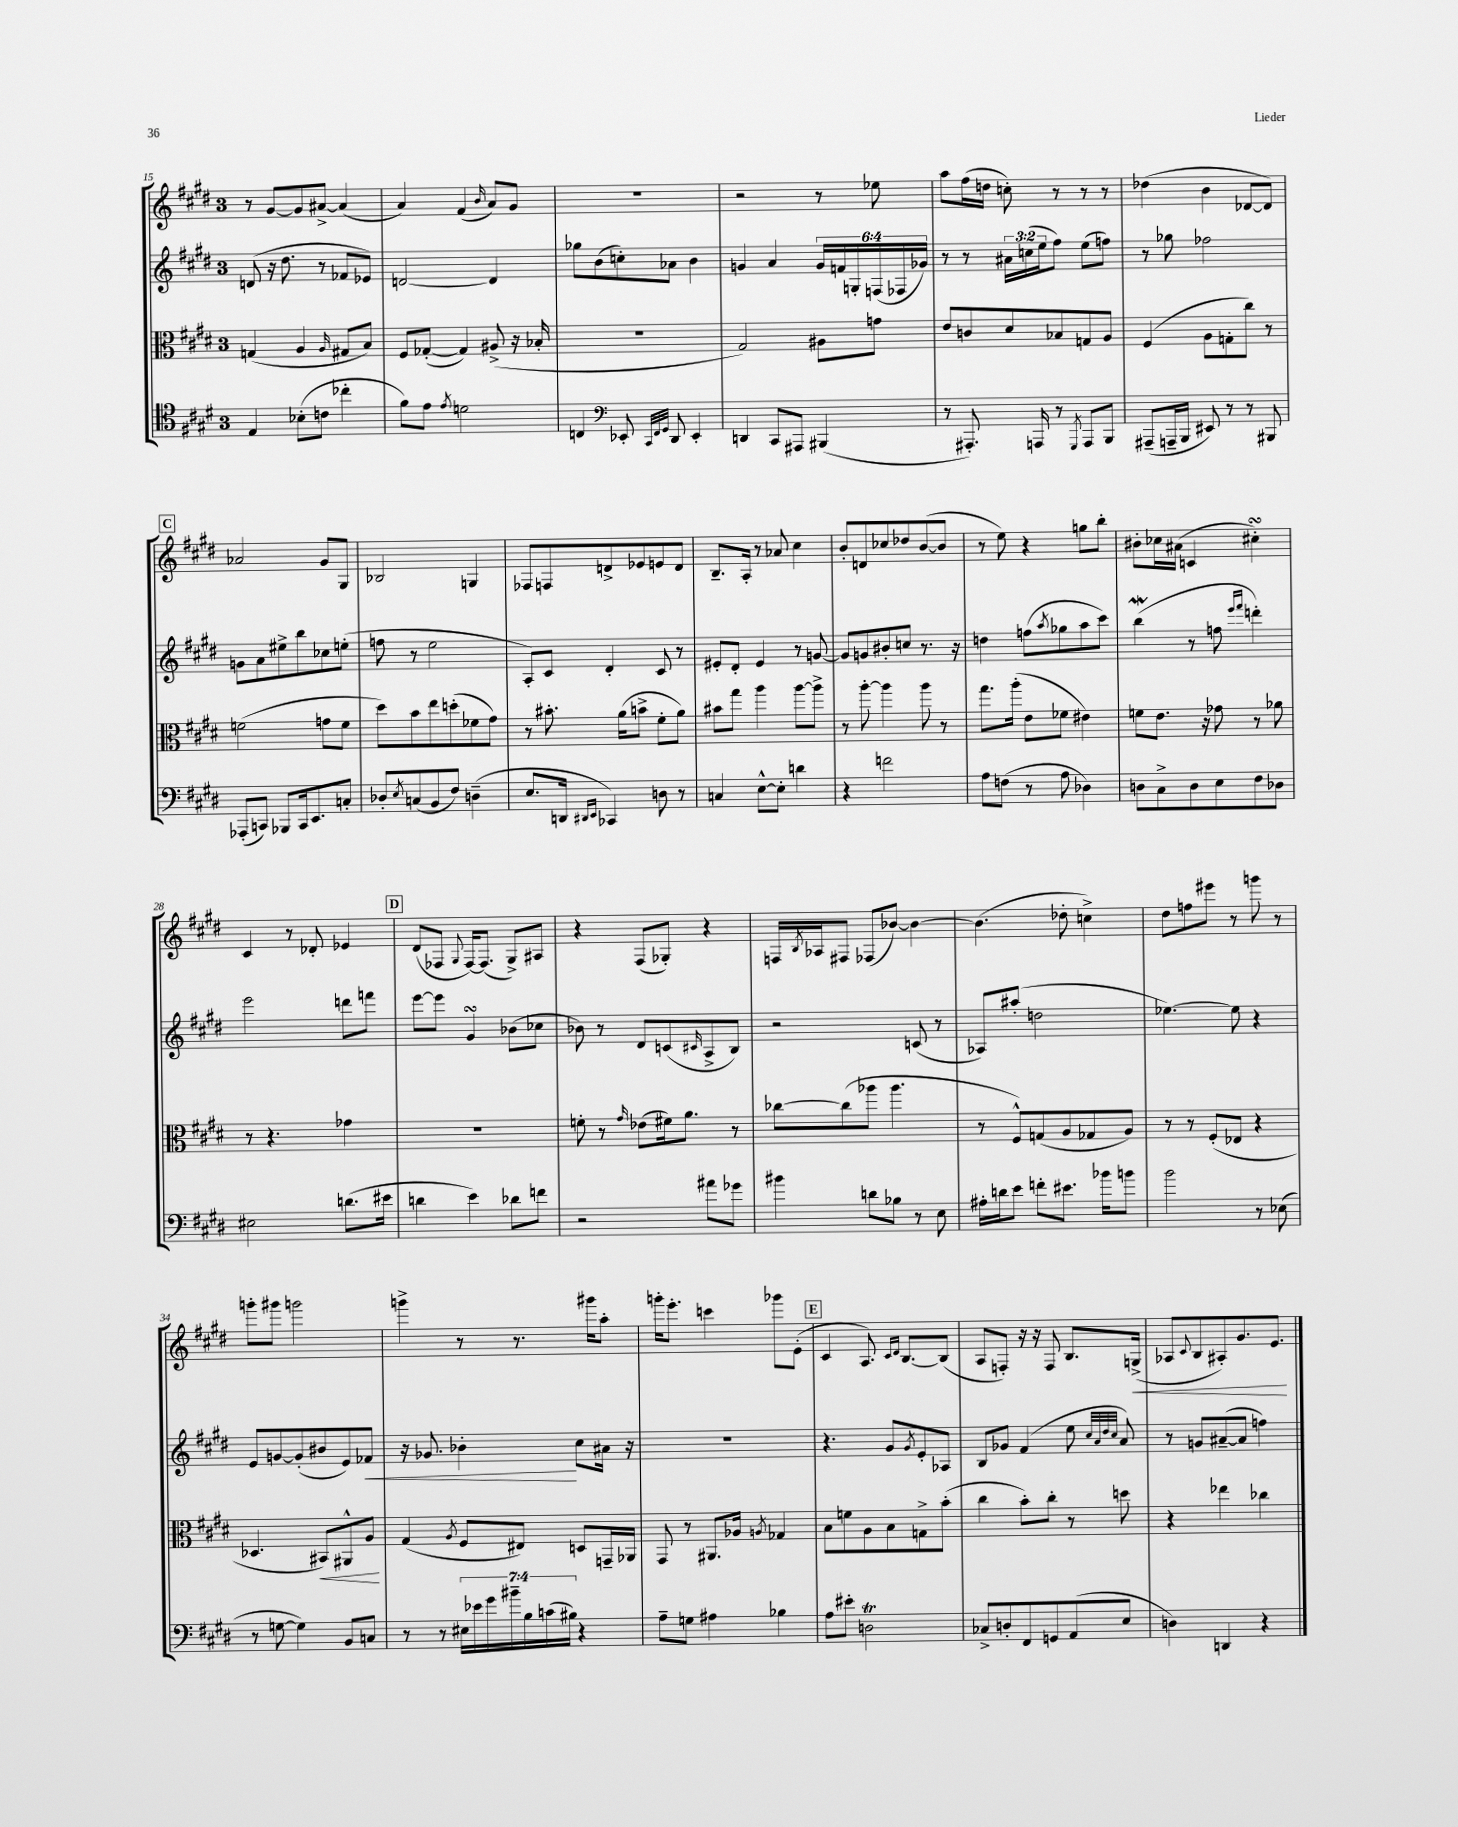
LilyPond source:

<<
\new StaffGroup <<
\new Staff = "s0" {
    \clef treble \key e \major \once \override Staff.TimeSignature.style = #'single-digit \time 3/4
    r8 gis'8~ gis'8 ais'8~-> ais'4( |
    a'4) fis'4( \grace { b'16 } a'8) gis'8 |
    R2. |
    r2 r8 ees''8 |
    a''8 fis''16( d''16 c''8-.) r8 r8 r8 |
    des''4( b'4 des'8~ des'8) |
    \mark \markup { \box "C" } aes'2 gis'8 gis8 |
    bes2 g4 |
    fes8 f8 d'8-> ees'8 e'8 d'8 |
    b8.-- a16-. r8 aes'8 cis''4 |
    b'8-. d'8 ces''8 des''8 b'8~( b'8 |
    r8 e''8) r4 g''8 b''8-. |
    bis'8-. ces''16 ais'16( c'4 cis''4-.\turn) |
    cis'4 r8 des'8-. ees'4 |
    \mark \markup { \box "D" } dis'8( fes8 \appoggiatura { gis8 } fes16~) fes8.( gis8->) ais8 |
    r4 fis8( ges8-.) r4 |
    f16 \acciaccatura { b8 } aes16 fis8 fes8( bes'8~) bes'4~ |
    bes'4.( des''8-. c''4->) |
    dis''8 f''8 eis'''8 r8 g'''8 r8 |
    g'''8-. gis'''8 g'''2 |
    g'''4-> r8 r8. gis'''16 a''8-. |
    g'''16-. e'''8.-. c'''4 ges'''8 e'8-.( |
    \mark \markup { \box "E" } cis'4 a8.) \grace { cis'16 dis'16 } b8.~ b8( |
    a8 f8-.) r16 r16 f8 b8. g16->\<( |
    aes8 \appoggiatura { cis'8 } b8 ais8-.) gis'8. e'8.\! \bar "|." |
}
\new Staff = "s1" {
    \clef treble \key e \major \once \override Staff.TimeSignature.style = #'single-digit \time 3/4 \override Staff.TupletNumber.text = #tuplet-number::calc-fraction-text
    d'8( r16 dis''8. r8 fes'8 ees'8) |
    d'2~ d'4 |
    ges''8 b'8( c''8-.) aes'8 b'4 |
    g'4 a'4 \tuplet 6/4 { g'16 f'16 g16-. f16( fes16 ges'16) } |
    r8 r8 \tuplet 3/2 { ais'16 c''16( e''16 } fis''8) e''8( f''8) |
    r8 ges''8 fes''2 |
    \mark \markup { \box "C" } g'8 a'8 eis''8-> b''8 ces''8 e''8-.( |
    f''8 r8 e''2 |
    a8-.) cis'8 dis'4-. cis'8 r8 |
    eis'8-. dis'8-. eis'4 r8 g'8~ |
    g'8 g'8 bis'8-. c''8 r8. r16 |
    d''4 f''8( \acciaccatura { a''8 } ges''8 a''8 cis'''8) |
    b''4\mordent( r8 f''8 \grace { e'''16 fis'''16 } d'''4-.) |
    e'''2 d'''8 f'''8 |
    \mark \markup { \box "D" } e'''8~ e'''8 gis'4\turn bes'8( ces''8 |
    bes'8) r8 dis'8 c'8( \grace { cis'16 } a8-> b8) |
    r2 c'8( r8 |
    aes8) ais''8-.( d''2 |
    ees''4.~) ees''8 r4 |
    e'8 g'8~ g'8-.( bis'8 e'8) fes'8\< |
    r16 ges'8. bes'4-.\! cis''8 ais'16 r16 |
    R2. |
    \mark \markup { \box "E" } r4. gis'8 \acciaccatura { gis'8 } e'8-. aes8 |
    b8 ges'8 fis'4( e''8 \grace { cis''32 a'32 dis''32 cis''32 } a'8) |
    r8 g'8 ais'8~--( ais'8 f''4) \bar "|." |
}
\new Staff = "s2" {
    \clef alto \key e \major \once \override Staff.TimeSignature.style = #'single-digit \time 3/4
    g4( a4 \grace { a16 } gis8 b8) |
    fis8 ges8~-.( ges4) ais8->( r16 bes16-. |
    R2. |
    gis2) ais8 g'8 |
    e'8 c'8 dis'8 bes8 g8 a8 |
    fis4( a8 g8-. cis''8) r8 |
    \mark \markup { \box "C" } f'2( g'8 f'8 |
    dis''8) b'8 e''8 d''8-.( fes'8 gis'8) |
    r8 bis'8.-. a'16( b'8-> fis'8-. a'8) |
    bis'8 gis''8 a''4 a''8~ a''8-> |
    r8 a''8~-. a''4 a''8 r8 |
    gis''8. a''16-.( e'8 fes'8 eis'4) |
    f'8 e'8. r16 ges'8 r8 aes'8 |
    r8 r4. ges'4 |
    \mark \markup { \box "D" } R2. |
    f'8-. r8 \grace { gis'16 } ees'8( fis'16) a'8. r8 |
    ces''8~ ces''8( aes''8 aes''4. |
    r8 fis8-^) g8( a8 ges8 a8) |
    r8 r8 fis8-.( ees8 r4 |
    des4. bis,8\<) ais,8-^ a8\! |
    gis4( \acciaccatura { a8 } fis8 eis8) d8 g,16-- aes,16 |
    gis,8 r8 ais,8. aes16 \acciaccatura { a8 } ges4 |
    \mark \markup { \box "E" } b8 f'8 a8 b8 g8-> b'8-.( |
    cis''4 b'8-.) cis''8-. r8 d''8 |
    r4 ees''4 ces''4 \bar "|." |
}
\new Staff = "s3" {
    \clef tenor \key e \major \once \override Staff.TimeSignature.style = #'single-digit \time 3/4 \override Staff.TupletNumber.text = #tuplet-number::calc-fraction-text
    e4 bes8-.( c'8 ces''4-. |
    fis'8) e'8 \acciaccatura { e'8 } d'2 |
    c4 \clef bass ees,8-. \grace { cis,32 fis,32 gis,32 } dis,8 ees,4-. |
    d,4 cis,8 ais,,8 bis,,4( |
    r8 ais,,8.-.) a,,16 r8 \acciaccatura { gis,,8 } a,,8 b,,8 |
    ais,,8--( a,,16-- b,,16 eis,8) r8 r8 bis,,8 |
    \mark \markup { \box "C" } aes,,8-.( c,8) bes,,8 c,16 e,8. c8-. |
    des8-. \acciaccatura { e8 } c8( b,8 fis8) d4--( |
    e8. d,16 \grace { dis,16 e,16 } ces,4) d8 r8 |
    c4 e8~-^ e8-. d'4 |
    r4 f'2 |
    a8 f8( r8 a8 des4) |
    d8 cis8-> d8 e8 fis8 des8 |
    eis2 d'8.( eis'16 |
    \mark \markup { \box "D" } d'4 e'4) des'8 f'8 |
    r2 ais'8 ges'8 |
    bis'4 d'8 bes8 r8 e8 |
    ais16-. d'16 e'8 f'8-. eis'8. bes'16 b'8 |
    b'2 r8 ees8( |
    r8 g8~ g4) b,8 c8 |
    r8 r8 \tuplet 7/4 { eis16 ees'16 gis'16 bis'16-- b16 c'16( bis16) } r4 |
    a8-- g8 ais4 bes4 |
    \mark \markup { \box "E" } a8 eis'8-. d2\trill |
    ces8-> d8-. fis,8 g,8 a,8( e8 |
    d4) d,4 r4 \bar "|." |
}
>>
>>
\layout { \context { \Score currentBarNumber = #15 } }
